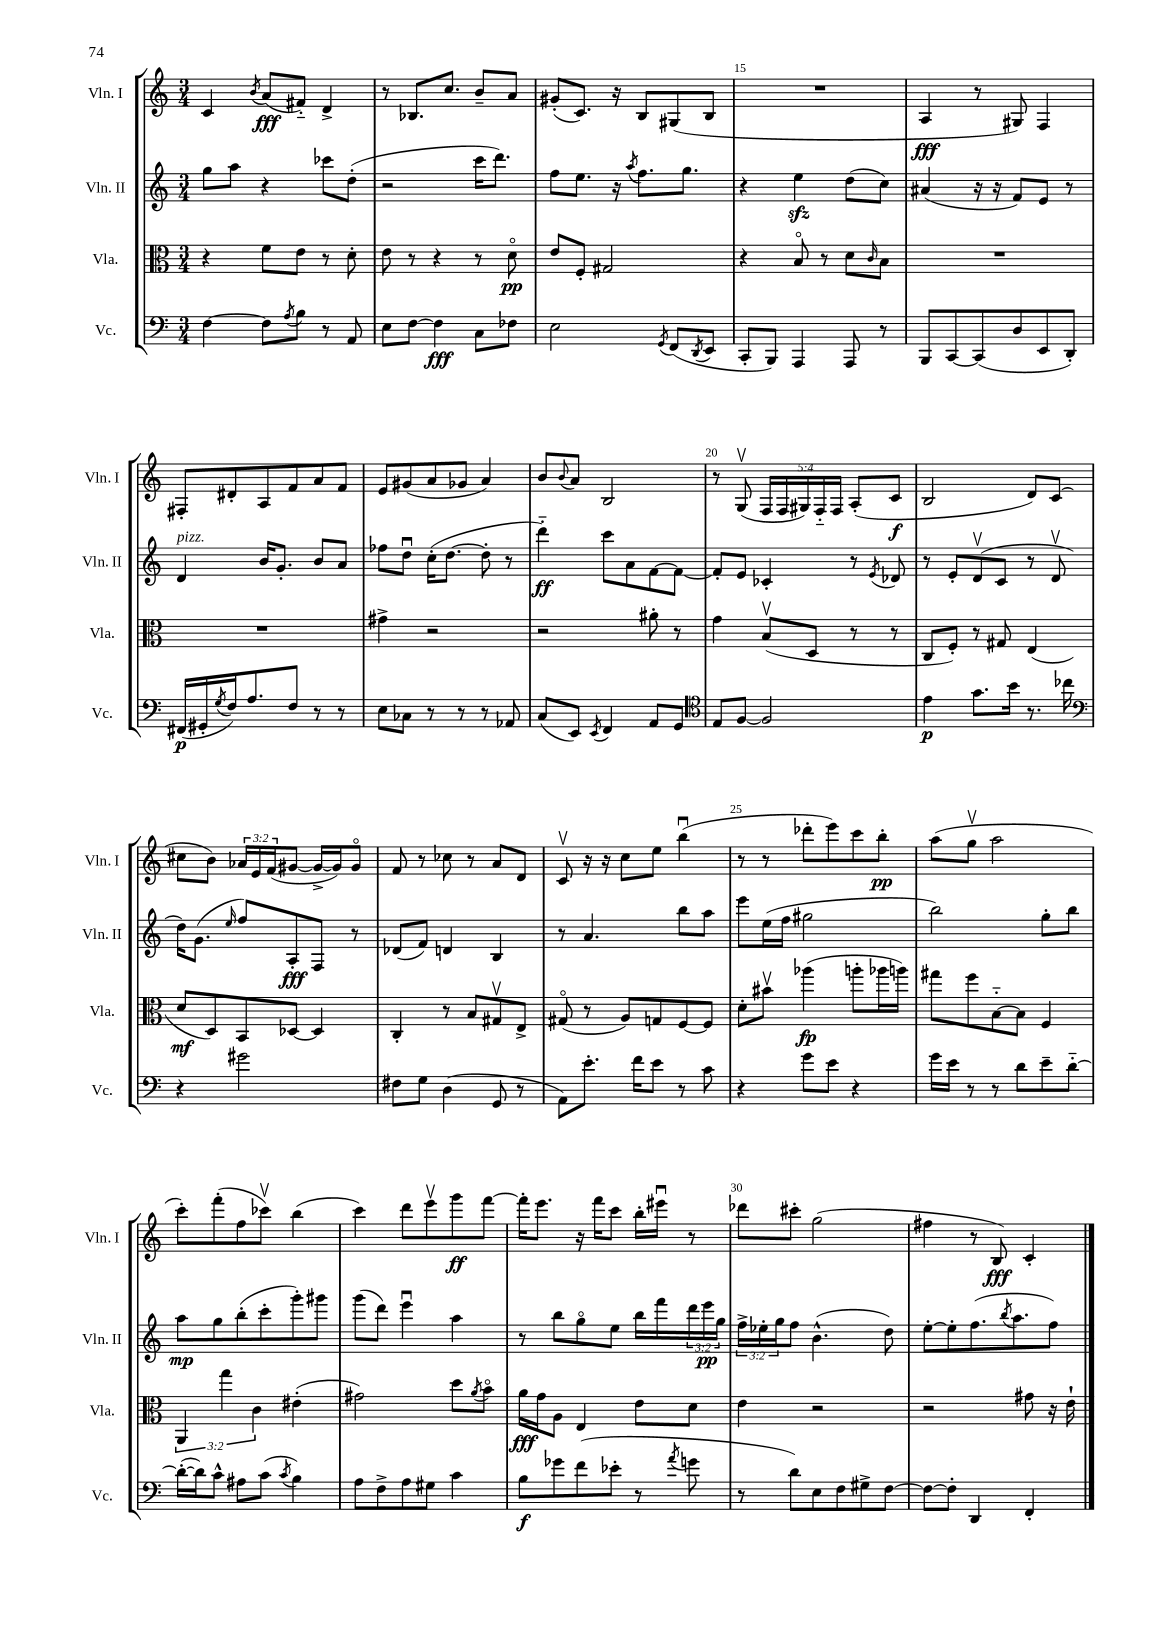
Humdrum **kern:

**kern	**dynam	**kern	**dynam	**kern	**dynam	**kern	**dynam
*part4	*part4	*part3	*part3	*part2	*part2	*part1	*part1
*staff4	*staff4	*staff3	*staff3	*staff2	*staff2	*staff1	*staff1
*I"Vc.	*	*I"Vla.	*	*I"Vln. II	*	*I"Vln. I	*
*I'Vc.	*	*I'Vla.	*	*I'Vln. II	*	*I'Vln. I	*
*clefF4	*	*clefC3	*	*clefG2	*	*clefG2	*
*k[]	*	*k[]	*	*k[]	*	*k[]	*
*M3/4	*	*M3/4	*	*M3/4	*	*M3/4	*
=12	=12	=12	=12	=12	=12	=12	=12
[4F\	.	4r	.	8gg\L	.	4c/	.
.	.	.	.	8aa\J	.	.	.
.	.	.	.	.	.	8qb/	.
8F\L]	.	8f\L	.	4r	.	(8a/L	fff
8qA/	.	.	.	.	.	.	.
8B\J	.	8e\J	.	.	.	8f#X/J)	.
8r	.	8r	.	8ccc-X\L	.	4d^/	.
8AA/	.	8d'\	.	(8dd'\J	.	.	.
=13	=13	=13	=13	=13	=13	=13	=13
8E\L	.	8e\	.	2r	.	8r	.
[8F\J	.	8r	.	.	.	8.B-X/L	.
4F\]	fff	4r	.	.	.	.	.
.	.	.	.	.	.	8.cc/J	.
8C\L	.	8r	.	16ccc\KL	.	8b~/L	.
.	.	.	.	8.ddd\J)	.	.	.
8F-X\J	.	8d\	pp	.	.	8a/J	.
=14	=14	=14	=14	=14	=14	=14	=14
2E\	.	8e/L	.	8ff\L	.	(8g#X'/L	.
.	.	8F'/J	.	8.ee\J	.	8.c/J)	.
.	.	2G#X/	.	.	.	.	.
.	.	.	.	16r	.	16r	.
.	.	.	.	8qaa/	.	.	.
.	.	.	.	8.ff\L	.	8B/L	.
8qGG/	.	.	.	.	.	.	.
(8FF/L	.	.	.	.	.	(8G#X/	.
.	.	.	.	8.gg\J	.	.	.
8qDD/	.	.	.	.	.	.	.
8EE/J	.	.	.	.	.	8B/J	.
=15	=15	=15	=15	=15	=15	=15	=15
8CC'/L	.	4r	.	4r	.	2.r	.
8BBB/J)	.	.	.	.	.	.	.
4AAA/	.	8B/	.	4eezz\	.	.	.
.	.	8r	.	.	.	.	.
8AAA/	.	8d\L	.	(8dd\L	.	.	.
.	.	16qqc/	.	.	.	.	.
8r	.	8B\J	.	8cc\J)	.	.	.
=16	=16	=16	=16	=16	=16	=16	=16
8BBB/L	.	2.r	.	(4a#X/	.	4A/	fff
[8CC/	.	.	.	.	.	.	.
(8CC/]	.	.	.	16r	.	8r	.
.	.	.	.	16r	.	.	.
8D/	.	.	.	8f/L)	.	8G#X/)	.
8EE/	.	.	.	8e/J	.	4F/	.
8DD'/J)	.	.	.	8r	.	.	.
!!LO:LB:g=z
=17	=17	=17	=17	=17	=17	=17	=17
!	!	!	!	!LO:TX:a:i:t=pizz.	!	!	!
(16FF#X/LL	p	2.r	.	4d/	.	8F#X'/L	.
16GG#X'/	.	.	.	.	.	.	.
8qG/	.	.	.	.	.	.	.
16F/J)	.	.	.	.	.	8d#X'/	.
8.A/	.	.	.	.	.	.	.
.	.	.	.	16b/KL	.	8A/	.
.	.	.	.	8.g'/J	.	.	.
8F/J	.	.	.	.	.	8f/	.
8r	.	.	.	8b/L	.	8a/	.
8r	.	.	.	8a/J	.	8f/J	.
=18	=18	=18	=18	=18	=18	=18	=18
8E\L	.	4g#X^\	.	8ff-X\L	.	8e/L	.
8C-X\J	.	.	.	8ddu\J	.	(8g#X/	.
8r	.	2r	.	(16cc'\KL	.	8a/	.
.	.	.	.	[8.dd\J	.	.	.
8r	.	.	.	.	.	8g-X/J	.
8r	.	.	.	8dd'\]	.	4a/)	.
8AA-X/	.	.	.	8r	.	.	.
=19	=19	=19	=19	=19	=19	=19	=19
(8C/L	.	2r	.	4ddd\)	ff	8b/L	.
.	.	.	.	.	.	8qqb/	.
8EE/J)	.	.	.	.	.	8a/J	.
8qEE/	.	.	.	.	.	.	.
4FF/	.	.	.	8ccc\L	.	2B/	.
.	.	.	.	8a\	.	.	.
8AA/L	.	8a#X'\	.	[8f\	.	.	.
8GG/J	.	8r	.	8f\J_	.	.	.
=20	=20	=20	=20	=20	=20	=20	=20
*clefC4	*	*	*	*	*	*	*
8E/L	.	4g\	.	8f'/L]	.	8r	.
[8F/J	.	.	.	8e/J	.	(8Gv/	.
2F/]	.	(8Bv/L	.	4c-X'/	.	20F/LL	.
.	.	.	.	.	.	20F/	.
.	.	.	.	.	.	20G#X/)	.
.	.	8D/J	.	.	.	.	.
.	.	.	.	.	.	20F/	.
.	.	.	.	.	.	20F/JJ	.
.	.	8r	.	8r	.	(8A'/L	.
.	.	.	.	8qe/	.	.	.
.	.	8r	.	8d-X/	.	8c/J	f
=21	=21	=21	=21	=21	=21	=21	=21
4e\	p	8C/L	.	8r	.	2B/	.
.	.	8F'/J)	.	8e'/L	.	.	.
8.g\L	.	8r	.	(8dv/	.	.	.
.	.	8G#X/	.	8c/J	.	.	.
16b\Jk	.	.	.	.	.	.	.
8.r	.	(4E/	.	8r	.	8d/L)	.
.	.	.	.	8dv/	.	(8c/J	.
16cc-X\	.	.	.	.	.	.	.
!!LO:LB:g=z
=22	=22	=22	=22	=22	=22	=22	=22
*clefF4	*	*	*	*	*	*	*
4r	.	8d/L	mf	16dd\KL)	.	8cc#X\L	.
.	.	.	.	(8.g\J	.	.	.
.	.	8D/)	.	.	.	8b\J)	.
.	.	.	.	16qqee/	.	.	.
2g#X\	.	8BB/	.	8ff/L)	.	24a-X/LL	.
.	.	.	.	.	.	24e/	.
.	.	.	.	.	.	(24f/J	.
.	.	[8D-X/J	.	8A'/	fff	[8g#X/J	.
.	.	4D-/]	.	8F/J	.	16g#^/LL_	.
.	.	.	.	.	.	16g#/J])	.
.	.	.	.	8r	.	8g#/J	.
=23	=23	=23	=23	=23	=23	=23	=23
8F#X\L	.	4C'/	.	(8d-X/L	.	8f/	.
8G\J	.	.	.	8f/J)	.	8r	.
(4D\	.	8r	.	4dn/	.	8cc-X\	.
.	.	8B/L	.	.	.	8r	.
8GG/	.	8G#Xv/	.	4B/	.	8a/L	.
8r	.	8E^/J	.	.	.	8d/J	.
=24	=24	=24	=24	=24	=24	=24	=24
8AA\L)	.	(8G#X/	.	8r	.	8cv/	.
8.e'\J	.	8r	.	4.a/	.	16r	.
.	.	.	.	.	.	16r	.
.	.	8A/L)	.	.	.	8cc\L	.
16f\KL	.	.	.	.	.	.	.
8e\J	.	8Gn/	.	.	.	8ee\J	.
8r	.	[8F/	.	8bb\L	.	(4bbu\	.
8c\	.	8F/J]	.	8aa\J	.	.	.
=25	=25	=25	=25	=25	=25	=25	=25
4r	.	8d'\L	.	8eee\L	.	8r	.
.	.	8b#Xv\J	.	(16ee\L	.	8r	.
.	.	.	.	16ff\JJ	.	.	.
8g\L	.	(4aa-X\	fp	2gg#X\	.	8ddd-X'\L	.
8e\J	.	.	.	.	.	8eee\)	.
4r	.	8aan'\L	.	.	.	8ccc\	.
.	.	16aa-X\L	.	.	.	8bb'\J	pp
.	.	16aan\JJ)	.	.	.	.	.
=26	=26	=26	=26	=26	=26	=26	=26
16g\LL	.	8gg#X\L	.	2bb\)	.	(8aa\L	.
16e\JJ	.	.	.	.	.	.	.
8r	.	8ff\	.	.	.	8ggv\J	.
8r	.	[8B\	.	.	.	2aa\	.
8d\L	.	8B\J]	.	.	.	.	.
8e~\	.	4F/	.	8gg'\L	.	.	.
[8d\J	.	.	.	8bb\J	.	.	.
!!LO:LB:g=z
=27	=27	=27	=27	=27	=27	=27	=27
(16d'\LL_	.	6AA/	.	8aa\L	mp	8ccc'\L)	.
16d\J])	.	.	.	.	.	.	.
8c^^\J	.	.	.	8gg\	.	(8fff'\	.
.	.	6gg\	.	.	.	.	.
8A#X\L	.	.	.	(8bb'\	.	8ff\	.
.	.	6c\	.	.	.	.	.
(8c\J	.	.	.	8ccc'\	.	8ccc-Xv\J)	.
8qc/	.	.	.	.	.	.	.
4B\)	.	(4e#X'\	.	8ggg'\)	.	(4bb\	.
.	.	.	.	8ggg#X\J	.	.	.
=28	=28	=28	=28	=28	=28	=28	=28
8A\L	.	2g#X\)	.	(8ggg\L	.	4ccc\)	.
8F^\	.	.	.	8ddd\J)	.	.	.
8A\	.	.	.	4eeeu\	.	8ddd\L	.
8G#X\J	.	.	.	.	.	8eeev\	.
4c\	.	8dd\L	.	4aa\	.	8ggg\	ff
.	.	8qa/	.	.	.	.	.
.	.	8b\J	.	.	.	[8fff\J	.
=29	=29	=29	=29	=29	=29	=29	=29
8B\L	f	16a\LL	fff	8r	.	16fff'\KL]	.
.	.	16g\J	.	.	.	8.eee\J	.
8g-X\	.	8A\J	.	8bb\L	.	.	.
(8f\	.	4E/	.	8gg\	.	16r	.
.	.	.	.	.	.	16fff\KL	.
8e-X'\J	.	.	.	8ee\J	.	8ccc\J	.
8r	.	8e\L	.	16bb\LL	.	16bb'\LL	.
.	.	.	.	16fff\	.	16eee#Xu\JJ	.
8qa/	.	.	.	.	.	.	.
8gn\	.	8d\J	.	24ddd\	.	8r	.
.	.	.	.	24eee\	pp	.	.
.	.	.	.	24gg\JJ	.	.	.
=30	=30	=30	=30	=30	=30	=30	=30
8r	.	4e\	.	24ff^\LL	.	8ddd-X\L	.
.	.	.	.	24ee-X'\	.	.	.
.	.	.	.	24gg\J	.	.	.
8d\L)	.	.	.	8ff\J	.	8ccc#X'\J	.
8E\	.	2r	.	(4.b^^\	.	(2gg\	.
8F\	.	.	.	.	.	.	.
8G#X^\	.	.	.	.	.	.	.
[8F\J	.	.	.	8dd\)	.	.	.
=31	=31	=31	=31	=31	=31	=31	=31
8F\L_	.	2r	.	[8ee'\L	.	4ff#X\	.
8F'\J]	.	.	.	8ee'\]	.	.	.
4DD/	.	.	.	(8.ff\	.	8r	.
.	.	.	.	.	.	8B/)	fff
.	.	.	.	8qbb/	.	.	.
.	.	.	.	8.aa\	.	.	.
4FF'/	.	8g#X\	.	.	.	4c'/	.
.	.	16r	.	8ff\J)	.	.	.
.	.	16e`\	.	.	.	.	.
==	==	==	==	==	==	==	==
*-	*-	*-	*-	*-	*-	*-	*-
